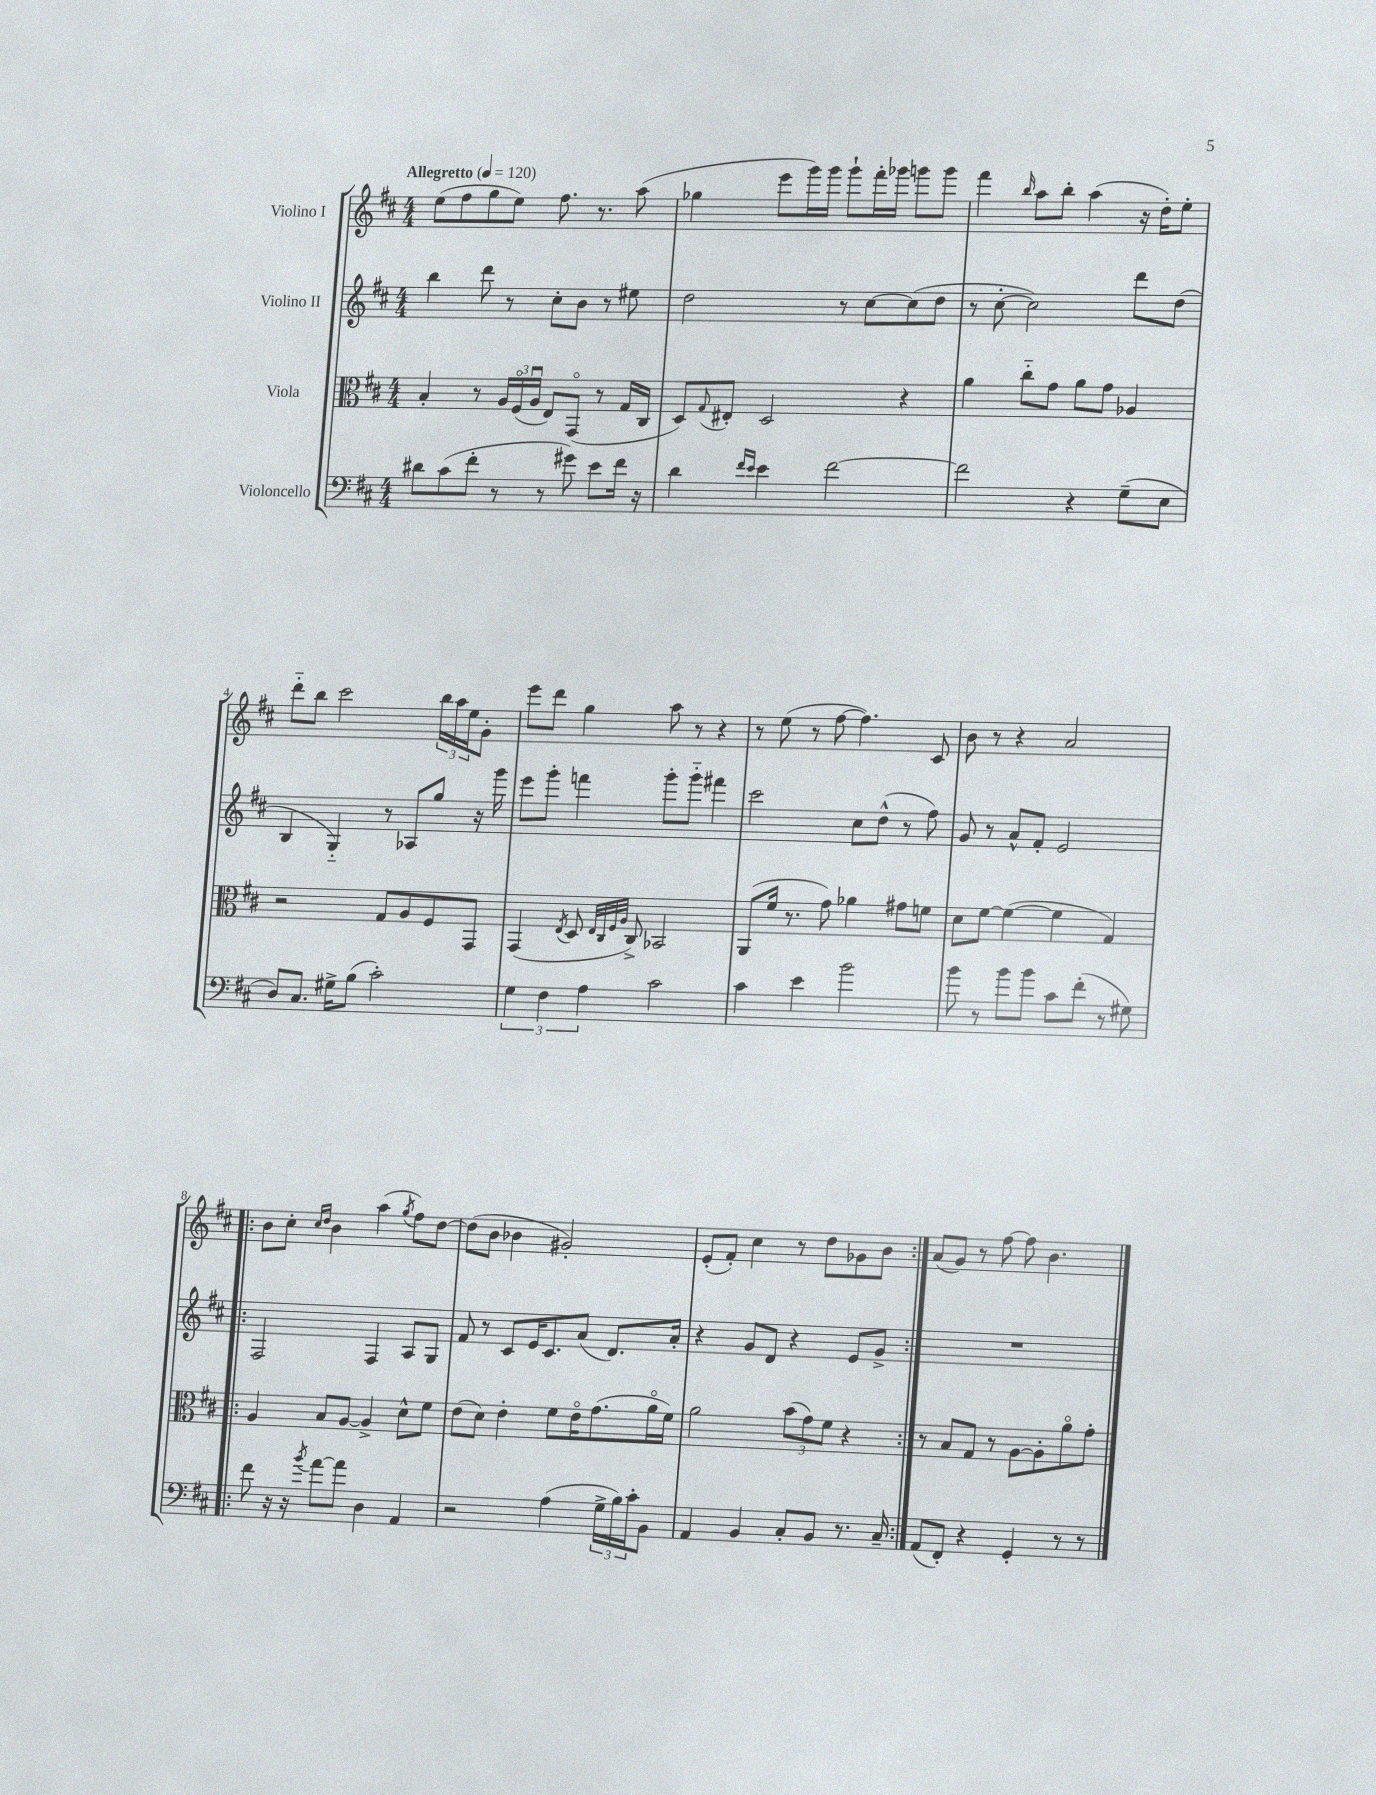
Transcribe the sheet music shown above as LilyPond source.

<<
\new StaffGroup <<
\new Staff = "s0" \with { instrumentName = "Violino I" } {
    \clef treble \key d \major \numericTimeSignature \time 4/4 \tempo "Allegretto" 4 = 120
    e''8( fis''8 g''8 e''8) fis''8. r8. a''8( |
    ges''4 e'''8 g'''16) g'''16 g'''8-! fis'''16-. ges'''16 g'''8 g'''8 |
    fis'''4 \grace { b''16 } a''8 b''8-. a''4( r16 d''16-.) e''8-. |
    d'''8-_ b''8 cis'''2 \tuplet 3/2 { b''16 a''16 e''16 } g'8-. |
    e'''8 d'''8 g''4 a''8 r8 r4 |
    r8 e''8( r8 fis''8~ fis''4.) cis'8 |
    b'8 r8 r4 a'2 |
    \repeat volta 2 { b'8 cis''8-. \grace { cis''16 d''16 } b'4 a''4( \acciaccatura { g''8 } fis''8) d''8~ |
    d''8( b'8 bes'4 gis'2-.) |
    e'8-.( fis'8-.) cis''4 r8 d''8 ges'8 b'8 | }
    a'8( g'8) r8 fis''8~ fis''8 b'4. \bar "|." |
}
\new Staff = "s1" \with { instrumentName = "Violino II" } {
    \clef treble \key d \major \numericTimeSignature \time 4/4
    b''4 d'''8 r8 cis''8-. b'8 r8 eis''8 |
    d''2 r8 cis''8~ cis''8( d''8 |
    r8 cis''8~-. cis''2) d'''8 d''8( |
    b4 g4-_) r8 aes8 g''8 r16 g'''16 |
    e'''8 g'''8-. f'''4 g'''8-. g'''8-_ fis'''4 |
    cis'''2 cis''8 d''8-^( r8 fis''8) |
    g'8 r8 a'8-^ fis'8-. e'2 |
    \repeat volta 2 { fis2 fis4 a8 g8 |
    fis'8 r8 cis'8 e'16 cis'8. a'8( d'8.) a'16-. |
    r4 g'8 d'8 r4 e'8 g'8-> | }
    R1 \bar "|." |
}
\new Staff = "s2" \with { instrumentName = "Viola" } {
    \clef alto \key d \major \numericTimeSignature \time 4/4
    b4-. r8 \tuplet 3/2 { a16 fis16\flageolet( a16\downbow } e8) g,8\flageolet( r8 g16 cis16 |
    d8) \appoggiatura { g8 } eis8-. d2 r4 |
    a'4 cis''8-_ g'8 a'8 g'8 aes4 |
    r2 g8 a8 fis8 g,8 |
    g,4( \acciaccatura { e8 } d8 \grace { e32 cis32 fis32 a32 } cis8->) bes,2 |
    a,8( fis'16 r8. g'8) aes'4 gis'8 f'8 |
    d'8 fis'8~ fis'4~( fis'4 g4) |
    \repeat volta 2 { a4 b8 a8~ a4-> d'8-^ fis'8 |
    e'8( d'8) e'4-. fis'8 e'16\flageolet g'8.( a'16\flageolet fis'16) |
    a'2 \tuplet 3/2 { b'8( g'8) fis'8 } r4 | }
    r8 b8 g8 r8 a8~ a8-. a'8\flageolet g'8-. \bar "|." |
}
\new Staff = "s3" \with { instrumentName = "Violoncello" } {
    \clef bass \key d \major \numericTimeSignature \time 4/4
    dis'8 cis'8( fis'8-. r8 r8 gis'8) e'8 fis'16 r16 |
    d'4 \grace { fis'16 e'16 } e'4 fis'2~ |
    fis'2 r4 g8--( e8 |
    d8) cis8. gis16-> b8( cis'2-.) |
    \tuplet 3/2 { g4 fis4 a4 } cis'2 |
    cis'4 e'4 b'2 |
    b'8 r8 b'8 b'8 cis'8 fis'8-.( r8 gis8) |
    \repeat volta 2 { fis'8 r16 r16 \acciaccatura { b'8 } a'8~ a'8 d4 a,4 |
    r2 a4( \tuplet 3/2 { g16-> b16) cis'16-. } b,8 |
    a,4 b,4 cis8-. b,8 r8. cis16-- | }
    a,8( fis,8-.) r4 g,4-. r8 r8 \bar "|." |
}
>>
>>
